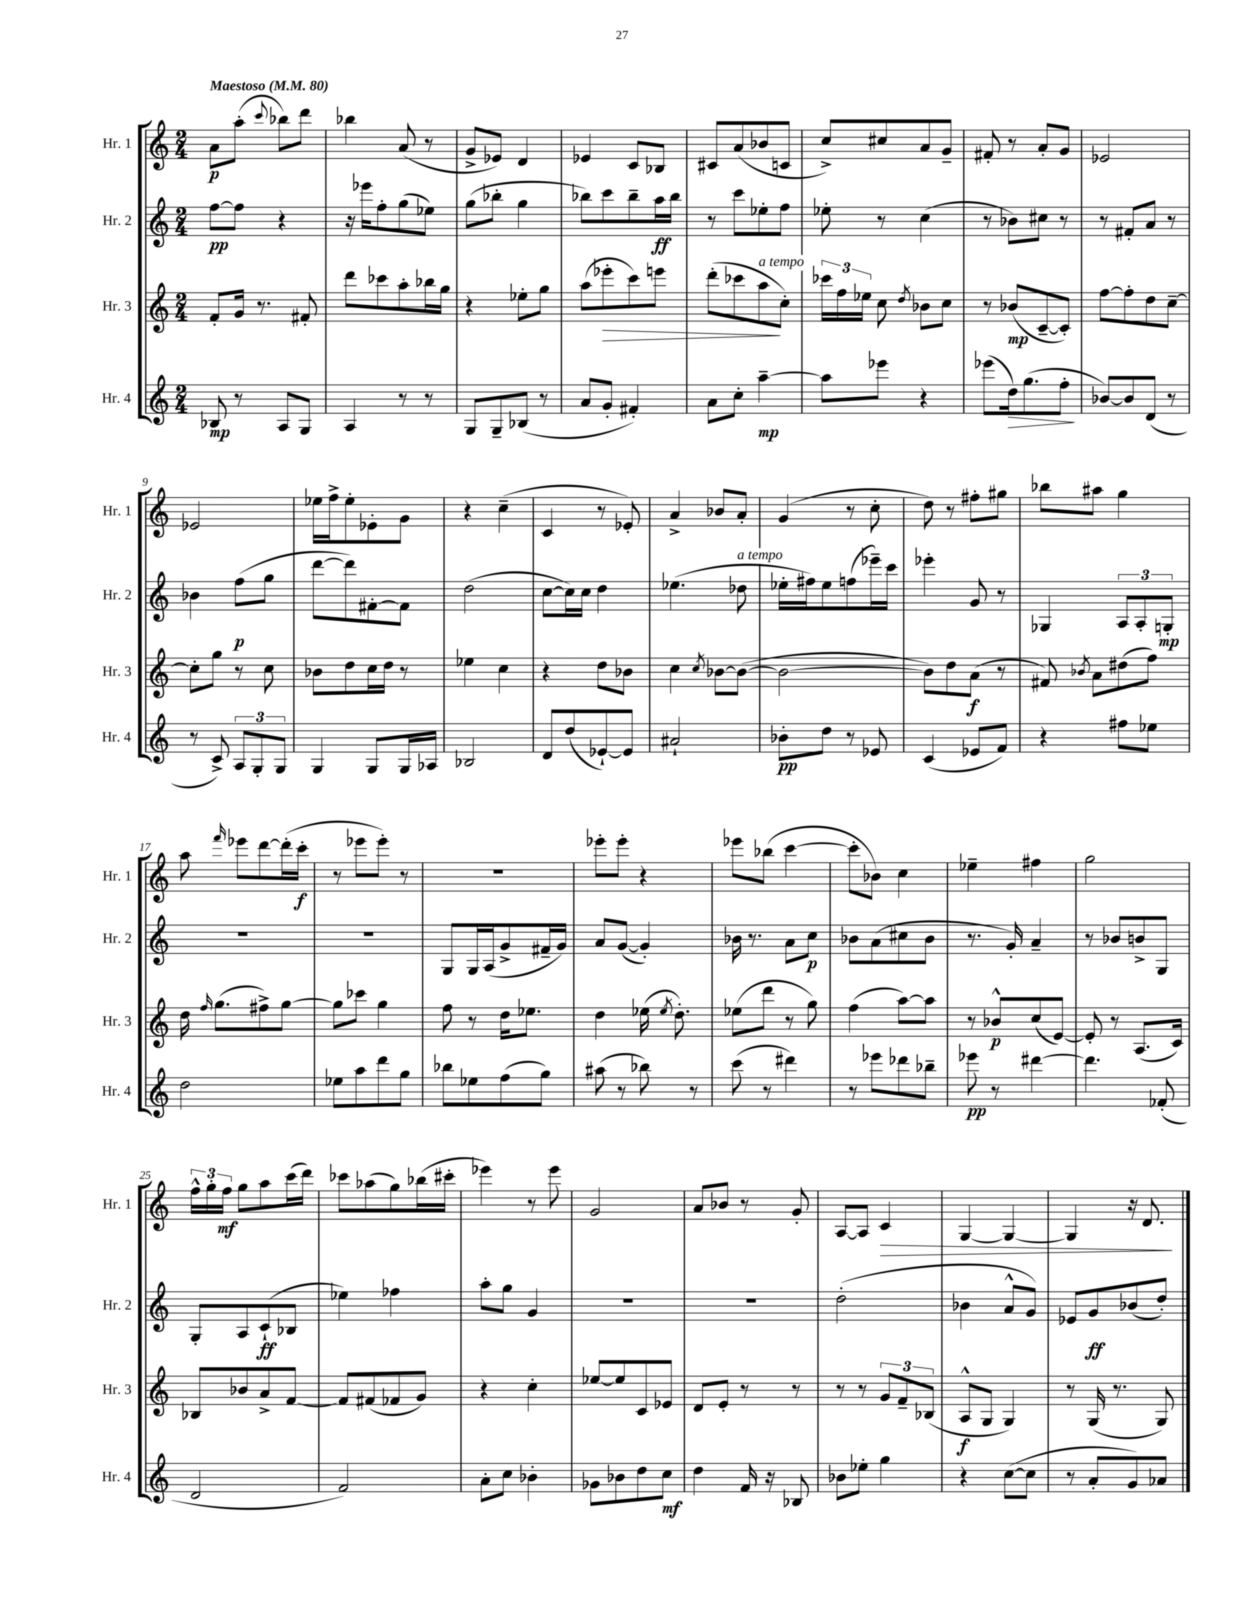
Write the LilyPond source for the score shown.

<<
\new StaffGroup <<
\new Staff = "s0" \with { instrumentName = "Hr. 1" shortInstrumentName = "Hr. 1" } {
    \clef treble \key c \major \numericTimeSignature \time 2/4 \tempo "Maestoso" 4 = 80
    \autoBeamOff a'8[\p a''8]-.( \appoggiatura { c'''8 } bes''8[) d'''8] |
    bes''4 a'8( r8 |
    g'8[-> ees'8]) d'4 |
    ees'4 c'8[ bes8] |
    cis'8[ a'8( bes'8 c'8] |
    c''8[->) cis''8 a'8 g'8]-- |
    fis'8-. r8 a'8[-. g'8] |
    ees'2 |
    ees'2 |
    ees''16[ f''16-> ees''8-. ees'8-. g'8] |
    r4 c''4--( |
    c'4 r8 ees'8-.) |
    a'4-> bes'8[ a'8]-. |
    g'4( r8 c''8-. |
    d''8) r8 fis''8[-. gis''8] |
    bes''8[ ais''8] g''4 |
    a''8 \grace { f'''16 } ees'''8[ d'''8~ d'''16-.( c'''16]-.\f |
    r8 ees'''8[ ees'''8]-.) r8 |
    R2 |
    ees'''8[-. ees'''8]-. r4 |
    ees'''8[ bes''8]( c'''4~ |
    c'''8[-. bes'8]) c''4 |
    ees''4-- fis''4 |
    g''2 |
    \tuplet 3/2 { f''16[-^ g''16-. f''16]\mf } g''8[ a''8 c'''16( d'''16]) |
    ces'''8[ aes''8( g''8) bes''16( cis'''16]-. |
    ees'''4) r8 ees'''8 |
    g'2 |
    a'8[ bes'8] r8 g'8-. |
    a8[~ a8] c'4\> |
    g4~ g4~ |
    g4 r16 d'8.\! \bar "|." |
}
\new Staff = "s1" \with { instrumentName = "Hr. 2" shortInstrumentName = "Hr. 2" } {
    \clef treble \key c \major \numericTimeSignature \time 2/4
    \autoBeamOff f''8[~\pp f''8] r4 |
    r16 ees'''16[ f''8-. g''8( ees''8]) |
    g''8[( bes''8]-. g''4 |
    bes''8[) c'''8 bes''8-- a''16\ff bes''16] |
    r8 c'''8[ ees''8-. f''8] |
    ees''8-. r8 c''4( |
    r8 bes'8[) cis''8] r8 |
    r8 fis'8[-. a'8] r8 |
    bes'4 f''8[\p( g''8] |
    d'''8[~ d'''8) fis'8~-. fis'8] |
    d''2( |
    c''8[~ c''16) c''16] d''4 |
    ees''4.( des''8^\markup { \italic "a tempo" } |
    ees''16[-. fis''16) ees''8 f''8( ees'''16--) c'''16] |
    ees'''4-. g'8 r8 |
    ges4 \tuplet 3/2 { a8[ a8-. g8]-.\mp } |
    R2 |
    R2 |
    g8[ g16 a16( g'8-> fis'16-- g'16]) |
    a'8[ g'8]~( g'4-.) |
    bes'16 r8. a'8[ c''8]\p |
    bes'8[ a'8( cis''8 bes'8] |
    r8. g'16-.) a'4-- |
    r8 bes'8[ b'8-> g8] |
    g8[-. a8 c'8-!\ff( bes8] |
    ees''4) fes''4 |
    a''8[-. g''8] g'4 |
    R2 |
    R2 |
    d''2-.( |
    bes'4 a'8[-^ g'8]) |
    ees'8[ g'8\ff bes'8( d''8]-.) \bar "|." |
}
\new Staff = "s2" \with { instrumentName = "Hr. 3" shortInstrumentName = "Hr. 3" } {
    \clef treble \key c \major \numericTimeSignature \time 2/4
    \autoBeamOff f'8[-. g'16] r8. fis'8-. |
    d'''8[ ces'''8 a''8-. bes''16 g''16] |
    r4 ees''8[-. g''8] |
    a''8[( ees'''8-.\> c'''8) e'''8] |
    d'''8[-.( ces'''8 a''8\!^\markup { \italic "a tempo" } c''8]-.) |
    \tuplet 3/2 { ces'''16[ f''16 ees''16] } c''8 \acciaccatura { d''8 } bes'8[ c''8] |
    r8 bes'8[\mp( c'8~-- c'8]-.) |
    f''8[~ f''8-. d''8 c''8]~-- |
    c''8[-. g''8] r8 c''8 |
    bes'8[ d''8 c''16 d''16] r8 |
    ees''4 c''4 |
    r4 d''8[ bes'8] |
    c''4 \acciaccatura { c''8 } bes'8[~ bes'8]~( |
    bes'2~ |
    bes'8[) d''8 a'8]\f( r8 |
    fis'8) \acciaccatura { bes'8 } a'8[ dis''8( f''8]) |
    d''16 \grace { f''16 } g''8.[( fis''8->) g''8]~ |
    g''8[ ces'''8] g''4 |
    f''8 r8 d''16[ ees''8.] |
    d''4 ees''16( \acciaccatura { ees''8 } d''8.-.) |
    ees''8[( d'''8] r8 g''8) |
    f''4( a''8[~) a''8] |
    r8 bes'8[-^\p c''8( e'8]~) |
    e'8-. r8 a8.[( c'16]) |
    bes8[ bes'8 a'8-> f'8]~ |
    f'8[ fis'8( fes'8 g'8]) |
    r4 c''4-. |
    ees''8[~ ees''8 c'8 ees'8] |
    d'8[ e'8]-. r8 r8 |
    r8 r8 \tuplet 3/2 { g'8[ f'8-- bes8]( } |
    a8[-^\f g8] g4) |
    r8 g16( r8. g8) \bar "|." |
}
\new Staff = "s3" \with { instrumentName = "Hr. 4" shortInstrumentName = "Hr. 4" } {
    \clef treble \key c \major \numericTimeSignature \time 2/4
    \autoBeamOff bes8\mp r8 a8[ g8] |
    a4 r8 r8 |
    g8[ g8-- bes8]( r8 |
    a'8[ g'8]-. fis'4-.) |
    a'8[ c''8]-. a''4~--\mp |
    a''8[ ees'''8] r4 |
    ees'''8[( d''16\>) g''8.( f''8]-.\! |
    bes'8[~) bes'8 d'8]( r8 |
    r8 c'8->) \tuplet 3/2 { a8[ g8-. g8] } |
    g4 g8[ g16 aes16] |
    bes2 |
    d'8[ d''8( ees'8~-!) ees'8] |
    ais'2-! |
    bes'8[-.\pp d''8] r8 ees'8 |
    c'4( ees'8[ f'8]) |
    r4 fis''8[ ees''8] |
    d''2 |
    ees''8[ a''8 d'''8 g''8] |
    bes''8[ ees''8 f''8( g''8]) |
    ais''8( r8 bes''8) r8 |
    c'''8( r8 dis'''4) |
    r8 ees'''8[ des'''8 bes''8]-- |
    ees'''8\pp r8 dis'''4~ |
    dis'''4. fes'8-.( |
    d'2 |
    f'2) |
    a'8[-. c''8] bes'4-. |
    ges'8[ bes'8 d''8 c''8]\mf |
    d''4 f'16 r16 bes8 |
    bes'8[ ees''8]-. g''4 |
    r4 c''8[~( c''8] |
    r8 a'8[-. g'8) aes'8] \bar "|." |
}
>>
>>
